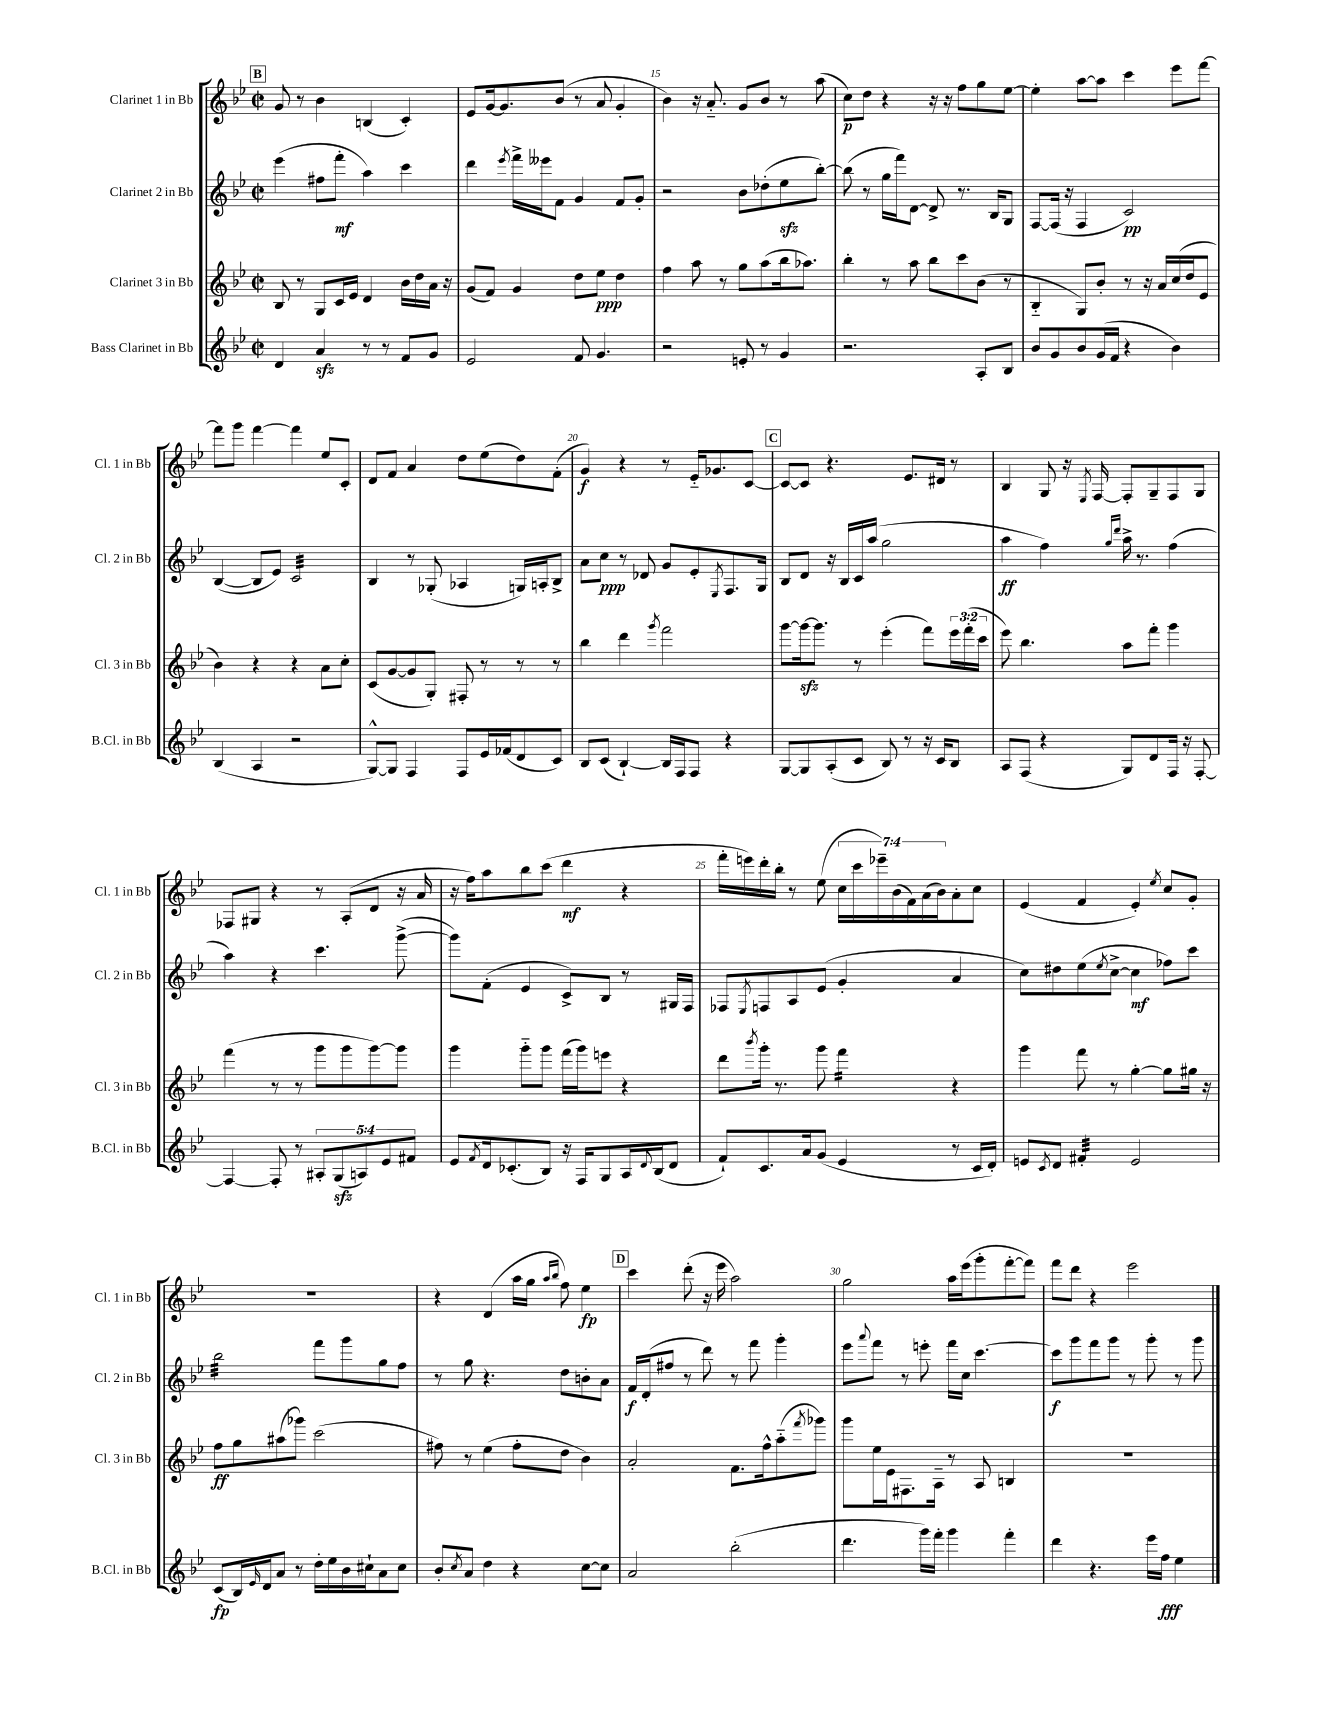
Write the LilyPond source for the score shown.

<<
\new StaffGroup <<
\new Staff = "s0" \with { instrumentName = "Clarinet 1 in Bb" shortInstrumentName = "Cl. 1 in Bb" } {
    \clef treble \key bes \major \defaultTimeSignature \time 2/2 \override Staff.TupletNumber.text = #tuplet-number::calc-fraction-text
    \mark \markup { \box "B" } g'8 r8 bes'4 b4( c'4-.) |
    ees'8 g'16~ g'8. bes'8( r8 a'8 g'4-. |
    bes'4) r16 a'8.-_ g'8 bes'8 r8 a''8( |
    c''8\p) d''8 r4 r16 r16 f''8 g''8 ees''8~ |
    ees''4-. a''8~ a''8 c'''4 ees'''8 f'''8~ |
    f'''8 g'''8 f'''4~ f'''4 ees''8 c'8-. |
    d'8 f'8 a'4 d''8 ees''8( d''8) f'8-.( |
    g'4\f) r4 r8 ees'16-_ ges'8. c'8~ |
    \mark \markup { \box "C" } c'8~ c'8 r4. ees'8. dis'16 r8 |
    bes4 g8 r16 \acciaccatura { ees8 } f16~ f8-. g8-- f8 g8 |
    fes8 gis8 r4 r8 a8-.( d'8 r16 a'16 |
    r16 f''16) a''8 bes''8 c'''8( d'''4\mf r4 |
    f'''16-. e'''16) d'''16-. bes''16-. r8 ees''8( \tuplet 7/4 { c''16 c'''16 ees'''16--) bes'16( f'16) a'16( bes'16) } a'8-. c''8 |
    ees'4( f'4 ees'4-.) \acciaccatura { ees''8 } c''8 g'8-. |
    R1 |
    r4 d'4( a''16 g''16 \grace { a''16 bes''16 } f''8) ees''4\fp |
    \mark \markup { \box "D" } c'''4 d'''8-.( r16 ees'''16 a''2) |
    g''2 a''16 ees'''16( g'''8-. f'''8~-. f'''8) |
    f'''8 d'''8 r4 ees'''2 \bar "|." |
}
\new Staff = "s1" \with { instrumentName = "Clarinet 2 in Bb" shortInstrumentName = "Cl. 2 in Bb" } {
    \clef treble \key bes \major \defaultTimeSignature \time 2/2
    \mark \markup { \box "B" } ees'''4( fis''8 f'''8-.\mf a''4) c'''4 |
    d'''4 \acciaccatura { ees'''8 } f'''16-> eeses'''16 f'8 g'4 f'8 g'8-. |
    r2 bes'8 des''8-.( ees''8\sfz bes''8~-.) |
    bes''8( r8 g''16 f'''16) d'8~ d'8-> r8. bes16 g8 |
    f8~ f16( r16 f4 c'2\pp) |
    bes4~( bes8 ees'8) c'2:32 |
    bes4 r8 ges8-.( aes4 g16) a16-. bes8-> |
    a'8 c''8\ppp r8 des'8 g'8 ees'8-. \acciaccatura { ees8 } f8. g16 |
    \mark \markup { \box "C" } bes8 d'8 r16 bes16 c'16 a''16( g''2 |
    a''4\ff f''4) \grace { g''16 d'''16 } a''16-> r8. f''4( |
    a''4) r4 c'''4. g'''8~->( |
    g'''8) f'8-.( ees'4 c'8->) bes8 r8 gis16 f16 |
    fes8 \acciaccatura { ees8 } f8 a8 ees'8( g'4-. a'4 |
    c''8) dis''8 ees''8( \acciaccatura { ees''8 } c''8~-> c''4\mf fes''8) c'''8 |
    bes''2:32 f'''8 g'''8 g''8 f''8 |
    r8 g''8 r4. d''8 b'8-. a'8 |
    \mark \markup { \box "D" } f'16\f d'16-.( fis''8 r8 d'''8) r8 f'''8 g'''4-. |
    ees'''8 \appoggiatura { a'''8 } f'''8 r8 e'''8-. f'''16 c''16 c'''4.~ |
    c'''8\f g'''8 f'''8 g'''8 r8 g'''8-. r8 g'''8 \bar "|." |
}
\new Staff = "s2" \with { instrumentName = "Clarinet 3 in Bb" shortInstrumentName = "Cl. 3 in Bb" } {
    \clef treble \key bes \major \defaultTimeSignature \time 2/2 \override Staff.TupletNumber.text = #tuplet-number::calc-fraction-text
    \mark \markup { \box "B" } bes8 r8 g8 c'16 ees'16 d'4 bes'16 d''16 a'16 r16 |
    g'8( f'8) g'4 d''8 ees''8\ppp d''4 |
    f''4 a''8 r8 g''8 a''8( bes''16 aes''8.) |
    bes''4-. r8 a''8 bes''8 c'''8 bes'8( r8 |
    bes4-_ g8) bes'8-. r8 r16 a'16 c''16( d''16 ees'8 |
    bes'4) r4 r4 a'8 c''8-. |
    c'8( g'8~ g'8 g8-.) fis8-. r8 r8 r8 |
    bes''4 d'''4 \acciaccatura { g'''8 } f'''2 |
    \mark \markup { \box "C" } g'''8~ g'''16~\sfz g'''8. r8 ees'''4-.( f'''8) \tuplet 3/2 { ees'''16 f'''16-.( c'''16 } |
    ees'''8) bes''4. a''8 f'''8-. g'''4 |
    f'''4( r8 r8 g'''8 g'''8 g'''8~) g'''8 |
    g'''4 g'''8-_ g'''8 f'''16( g'''16) e'''8 r4 |
    d'''8 \acciaccatura { bes'''8 } g'''16-. r8. g'''8 f'''4:16 r4 |
    g'''4 f'''8 r8 g''4~-. g''8 gis''16 r16 |
    f''8\ff g''8 ais''8( ges'''8) c'''2( |
    fis''8) r8 ees''4( fis''8-. d''8 bes'4) |
    \mark \markup { \box "D" } a'2-. f'8. f''16-^ a''8-_( \acciaccatura { f'''8 } ges'''8) |
    g'''8 ees''16 ees'16 fis8. a16-- r8 a8 b4 |
    R1 \bar "|." |
}
\new Staff = "s3" \with { instrumentName = "Bass Clarinet in Bb" shortInstrumentName = "B.Cl. in Bb" } {
    \clef treble \key bes \major \defaultTimeSignature \time 2/2 \override Staff.TupletNumber.text = #tuplet-number::calc-fraction-text
    \mark \markup { \box "B" } d'4 a'4\sfz r8 r8 f'8 g'8 |
    ees'2 f'8 g'4. |
    r2 e'8-. r8 g'4 |
    r2. a8-. bes8 |
    bes'8 g'8 bes'8 g'16( f'16 r4 bes'4) |
    bes4( a4 r2 |
    g8~-^) g8 f4 f8 ees'16 fes'16( d'8 c'8) |
    bes8 c'8( bes4~-!) bes16 f16 f8 r4 |
    \mark \markup { \box "C" } g8~ g8 a8-.( c'8 bes8) r8 r16 c'16 bes8 |
    a8 f8( r4 g8) d'8 f16 r16 f8~-. |
    f4~ f8-. r8 \tuplet 5/4 { ais8-. g8\sfz( a8) ees'8 fis'8 } |
    ees'8 \acciaccatura { f'8 } d'16 ces'8.-.( bes8) r16 f16 g8 a16 \appoggiatura { d'8 } bes16( d'8 |
    f'8-!) c'8. a'16 g'8( ees'4 r8 c'16 d'16-.) |
    e'8 \acciaccatura { c'8 } d'8 fis'4:32-. e'2 |
    c'8\fp( bes16) \grace { ees'16 } d'16 a'8 r8 d''16-. ees''16 bes'16 cis''16-! a'8 cis''8 |
    bes'8-. \acciaccatura { c''8 } a'8 d''4 r4 c''8~ c''8 |
    \mark \markup { \box "D" } a'2 bes''2-.( |
    d'''4. g'''16) f'''16-. g'''4 f'''4-. |
    d'''4 r4. ees'''16 f''16\fff ees''4 \bar "|." |
}
>>
>>
\layout { \context { \Score currentBarNumber = #13 \override BarNumber.break-visibility = ##(#f #t #t) barNumberVisibility = #(every-nth-bar-number-visible 5) } }
